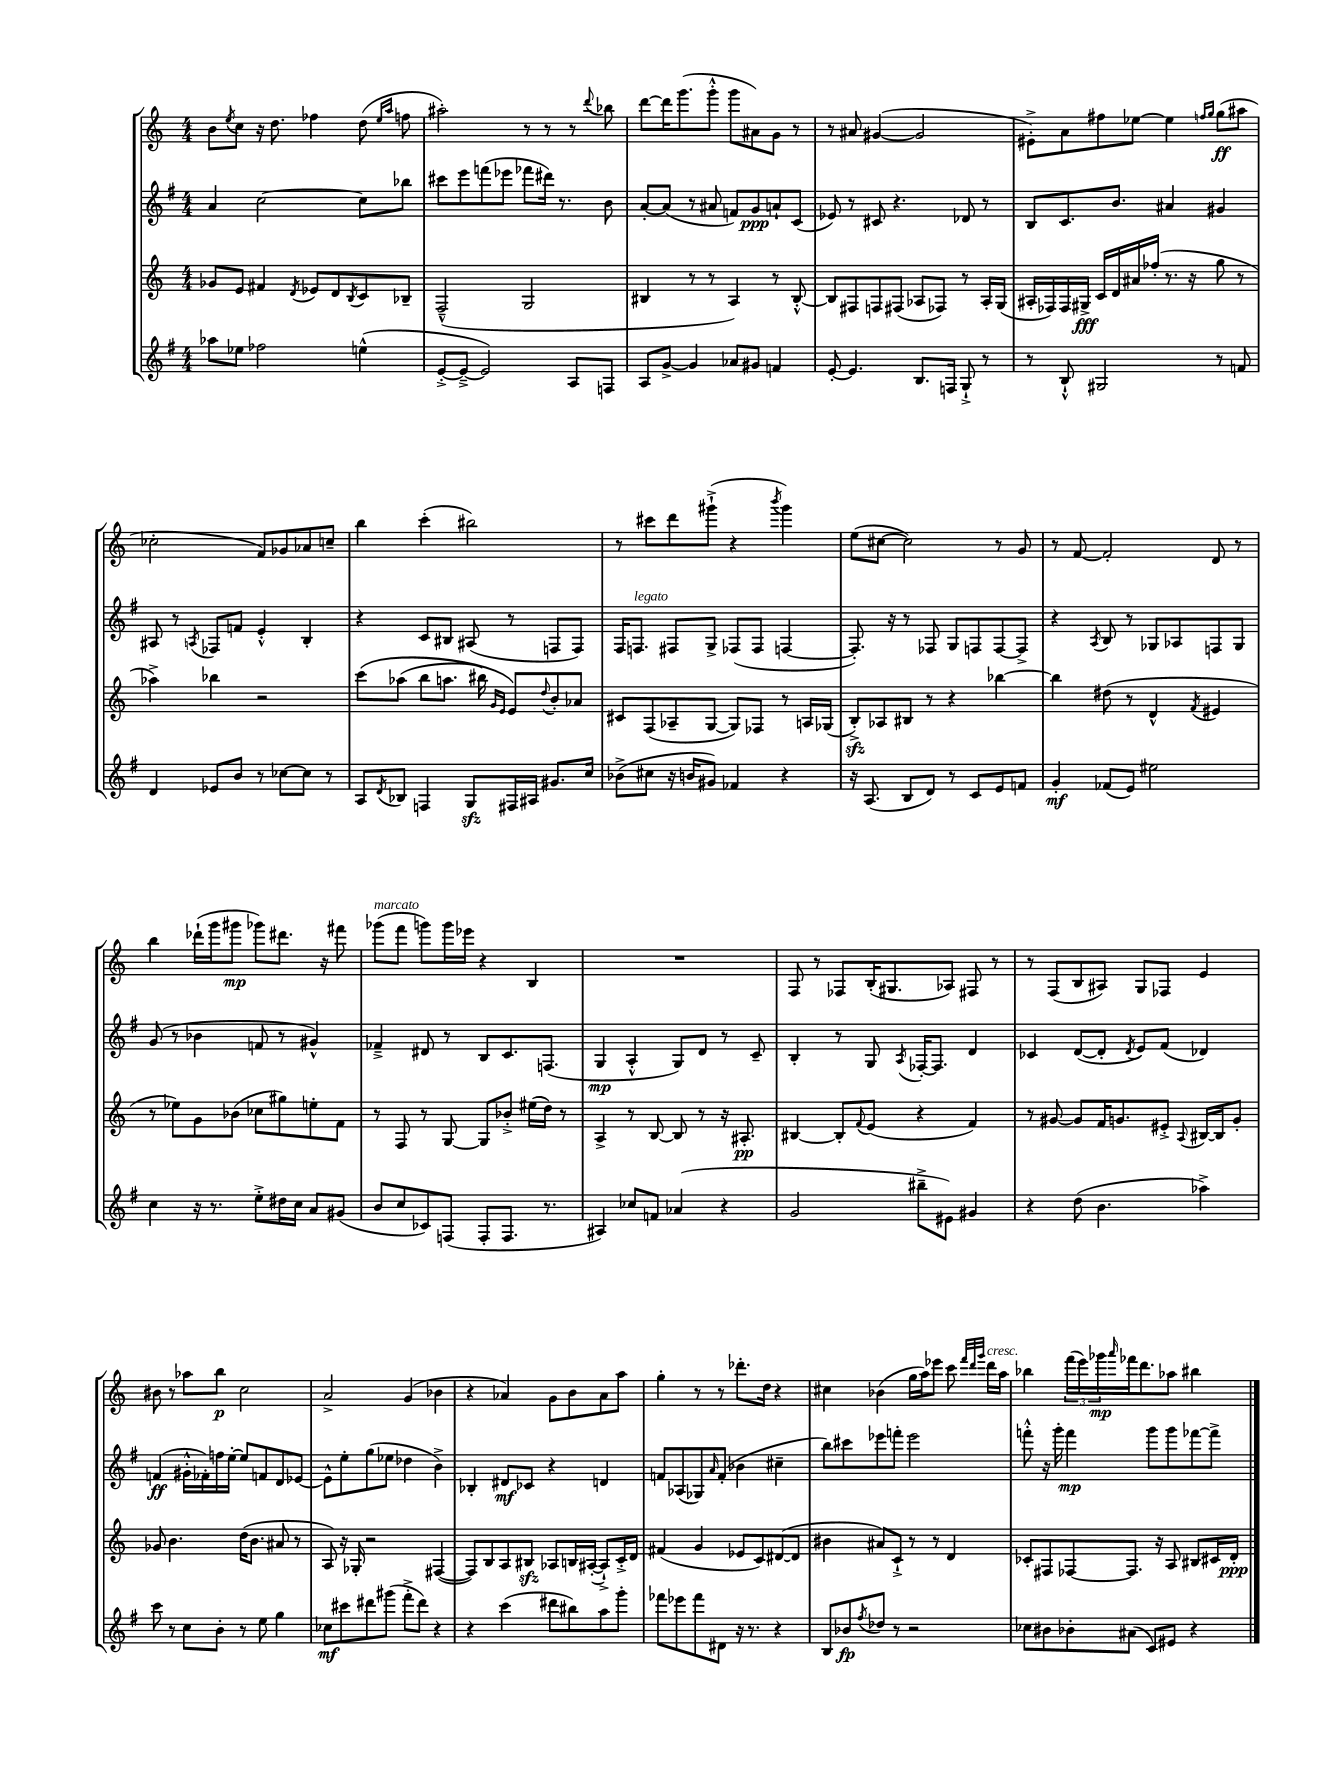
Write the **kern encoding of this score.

**kern	**kern	**kern	**kern
*staff4	*staff3	*staff2	*staff1
*clefG2	*clefG2	*clefG2	*clefG2
*k[f#]	*k[]	*k[f#]	*k[]
*M4/4	*M4/4	*M4/4	*M4/4
8aa-\L	8g-/L	4a/	8b\L
.	.	.	8qee/
8ee-\J	8e/J	.	8cc\J
2ff-\	4f#/	[2cc\	16r
.	.	.	8.dd\
.	8qd/	.	.
.	8e-/L	.	4ff-\
.	8d/	.	.
.	8qB/	.	.
(4ee^^\	8c/	8cc\]L	(8dd\
.	.	.	16qqee/LL
.	.	.	16qqaa/JJ
.	8B-~/J	8bb-\J	8ff\
=	=	=	=
[8e'^/L	(2F~^^/	8ccc#\L	2aa#'\)
8e~^/_J	.	8eee\	.
2e/])	.	(8fff\	.
.	.	8eee-\J	.
.	2G/	8fff-\L	8r
.	.	16ddd#\Jk)	8r
.	.	8.r	.
8A/L	.	.	8r
.	.	.	8qqddd/
8F/J	.	8b\	8bb-\
=	=	=	=
8A/L	4B#/	[8a'/L	[8ddd\L
[8g^/J	.	(8a/]J	16ddd\]K
.	.	.	(8.ggg\
4g/]	8r	8r	.
.	8r	8a#/	8ggg'^^\J
8a-/L	4A/)	8f/L)	8ggg\L
8g#/J	.	8g/	8a#\)
4f/	8r	8a`/	8g\J
.	[8B#'^^/	(8c/J	8r
=	=	=	=
[8e'/	8B#/]L	8e-/)	8r
4.e/]	8F#/	8r	8a#/
.	8F/	8c#/	([4g#/
.	(8F#/J	4.r	.
8.B/L	8A-/L	.	2g#/]
.	8F-/J)	.	.
16F/Jk	.	.	.
8G`^/	8r	8d-/	.
8r	16A-'/LL	8r	.
.	(16G/JJ	.	.
=	=	=	=
8r	16A#'/LL	8B/L	8e#'^\L)
.	16F-/)	.	.
8B`^^/	16F-/	8.c/	8a\
.	16G#^/JJ	.	.
2G#/	16c/LL	.	8ff#\
.	16d/	8.b/J	.
.	16a#/	.	[8ee-\J
.	(16ff-'/JJ	.	.
.	8.r	4a#/	4ee-\]
.	16r	.	.
.	.	.	16qqff/LL
.	.	.	16qqgg/JJ
8r	8gg\	4g#/	(8gg\L
8f/	8r	.	8aa#\J
=	=	=	=
4d/	4aa-^\)	8A#/	2cc-'\
.	.	8r	.
.	.	8qA/	.
8e-/L	4bb-\	8F-/L	.
8b/J	.	8f/J	.
8r	2r	4e'^^/	8f/L)
[8cc-\L	.	.	8g-/
8cc-\]J	.	4B'/	8a-/
8r	.	.	8cc~/J
=	=	=	=
8A/L	&(8ccc\L	4r	4bb\
8qd/	.	.	.
8B-/J	(8aa-\J	.	.
4F/	8bb\L	8c/L	(4ccc'\
.	8.aa\J	8B#/J	.
8G/L	.	(8A#/	2bb#\)
.	16bb#\)	.	.
.	16qqg/LL	.	.
.	16qqe/JJ	.	.
16F#/L	8e/L&)	8r	.
16A#/JJ	.	.	.
.	8qqdd/	.	.
8.g#/L	8b'/	8F/L	.
.	8a-/J	8F/J)	.
16cc/Jk	.	.	.
=	=	=	=
(8b-^\L	8c#/L	16F#/LK	8r
.	.	8.F/J	.
8cc#\J	(8F/	.	8ccc#\L
16r	8A-~/	8F#/L	8ddd\
16b/LK	.	.	.
8g#/J)	[8G/J	8G^/J	(8ggg#`^\J
4f-/	8G/]L)	(8F-/L	4r
.	8F-/J	8F-/J	.
.	.	.	8qbbb/
4r	8r	[4F/	4ggg#\)
.	16A/LL	.	.
.	(16G-/JJ	.	.
=	=	=	=
16r	8B'^/L)	8.F'/])	(8ee\L
(8.A/	.	.	.
.	8A-/	.	[8cc#\J
.	.	16r	.
8B/L	8B#/J	8r	2cc#\])
8d/J)	8r	8F-/	.
8r	4r	8G/L	.
8c/L	.	8F/	.
8e/	[4bb-\	[8F/	8r
8f/J	.	8F^/]J	8g/
=	=	=	=
4g'/	4bb-\]	4r	8r
.	.	.	[8f/
.	.	8qA/	.
(8f-/L	(8dd#\	8B/	2f'/]
8e/J)	8r	8r	.
2ee#\	4d^^/	8G-/L	.
.	.	8A-/	.
.	8qf/	.	.
.	4e#/	8F/	8d/
.	.	8G-/J	8r
=	=	=	=
4cc\	8r	(8g/	4bb\
.	8ee-\L)	8r	.
16r	8g\	4b-\	(16ddd-`\LL
8.r	.	.	16ggg\J
.	(8b-\J	.	8ggg#\J
8ee'^\L	8cc-\L	8f/	8ggg-\L)
16dd#\L	8gg#\)	8r	8.ddd#\J
16cc\JJ	.	.	.
8a/L	8ee'\	4g#^^/)	.
.	.	.	16r
(8g#/J	8f\J	.	8fff#\
=	=	=	=
8b/L	8r	4f-~^/	(8ggg-\L
8cc/	8F/	.	8fff\J
8c-/)	8r	8d#/	8ggg\L)
(8F/J	[8G/	8r	16ggg\L
.	.	.	16eee-\JJ
8F'/L	8G/]L	8B/L	4r
8.F/J	8b-'^/J	8.c/	.
.	(16ee#\LL	.	4B/
8.r	16dd\JJ)	(8.F/J	.
.	8r	.	.
=	=	=	=
4A#/)	4A^/	4G/	1r
8cc-/L	8r	4A'^^/	.
8f/J	[8B/	.	.
(4a-/	8B/]	8G/L)	.
.	8r	8d/J	.
4r	16r	8r	.
.	8.A#'/	.	.
.	.	8c~/	.
=	=	=	=
2g/	[4B#/	4B'/	8F/
.	.	.	8r
.	8B#'/]L	8r	8F-/L
.	8qqf/	.	.
.	(8e/J	8G/	(16B'/K
.	.	.	8.G#/
.	.	8qA/	.
8bb#~^\L	4r	[16F-'/LK	.
.	.	8.F-/]J	.
8e#\J)	.	.	8A-/J)
4g#/	4f/)	4d/	8F#/
.	.	.	8r
=	=	=	=
4r	8r	4c-/	8r
.	[8g#/	.	(8F/L
(8dd\	8g#/]L	([8d/L	8B/
4.b\	16f/K	8d'/]J	8A#/J)
.	8.g/	.	.
.	.	8qd/	.
.	.	8e/L)	8G/L
.	8e#'^/J	(8f#/J	8F-/J
.	8qqA/	.	.
4aa-^\)	[16B#/LL	4d-/)	4e/
.	16B#/]J	.	.
.	8g'/J	.	.
=	=	=	=
8ccc\	8g-/	(4f/	8b#\
8r	4.b\	.	8r
8cc\L	.	16g#'^^\LL	8aa-\L
.	.	16f-'\)	.
8b'\J	.	16ff\	8bb\J
.	.	[16ee'\JJ	.
8r	(16dd\LK	8ee/]L	2cc\
.	8.b\J	.	.
8ee\	.	8f/	.
4gg\	8a#/	8d/	.
.	8r	[8e-/J	.
=	=	=	=
8cc-\L	8A/)	8e-^^\]L	2a^/
8ccc#\	16r	8ee'\	.
.	16G-'/	.	.
8ddd#\	2r	(8gg\	.
(8ggg#\J	.	8ee-\J	.
8fff#'^\L	.	4dd-\	(4g/
8ddd#\J)	.	.	.
4r	([4F#/	4b^\)	4b-\
=	=	=	=
4r	8F#/]L)	4B-'/	4r
.	8B/	.	.
(4ccc\	8A/	8d#/L	4a-/)
.	8B#/J	8c-/J	.
8ddd#\L	8A-/L	4r	8g\L
8bb#\)	16B/L	.	8b\
.	([16A#'/JJ	.	.
8aa\	8A#`^/]L)	4d/	8a-\
8ggg'\J	16c'^/L	.	8aa\J
.	16d/JJ	.	.
=	=	=	=
8fff-\L	(4f#/	8f/L	4gg'\
8eee-\	.	(8A-/	.
8fff-\	4g/	8G-/)	8r
.	.	16qqa/	.
8d#\J	.	(8f'/J	8r
16r	8e-/L	4b-\	8.ddd-'\L
8.r	.	.	.
.	8c/)	.	.
.	.	.	16dd\Jk
4r	([8d#/	4cc#~\	4r
.	8d#/]J	.	.
=	=	=	=
8B/L	4b#\	8bb\L)	4cc#\
8b-/	.	8ccc#\	.
8qff#/	.	.	.
8dd-/J	8a#/L)	8eee-\	(4b-\
8r	8c`^/J	8fff'\J	.
2r	8r	2eee-\	16gg\LL
.	.	.	16aa\J)
.	8r	.	8eee-\J
.	4d/	.	8ccc\
.	.	.	32qqfff/LLL
.	.	.	32qqddd/
.	.	.	32qqggg/JJJ
.	.	.	16ddd\LL
.	.	.	16aa\JJ
=	=	=	=
8cc-\L	8c-'/L	8fff'^^\	4bb-\
8b#\	8F#/	16r	.
.	.	16ggg'\	.
8b-'\	[8F-/	4fff\	(24fff\LL
.	.	.	24eee\)
.	.	.	24ggg-\
.	.	.	16qqaaa/
(8a#\J	8.F-/]J	.	16fff-\J
.	.	.	8.ddd\
8c/L)	.	8ggg\L	.
.	16r	.	.
8e#/J	8A/	8ggg\	8aa-\J
4r	8B#/L	[8fff-\	4bb#\
.	16c#/L	8fff-^\]J	.
.	16d'/JJ	.	.
==	==	==	==
*-	*-	*-	*-
